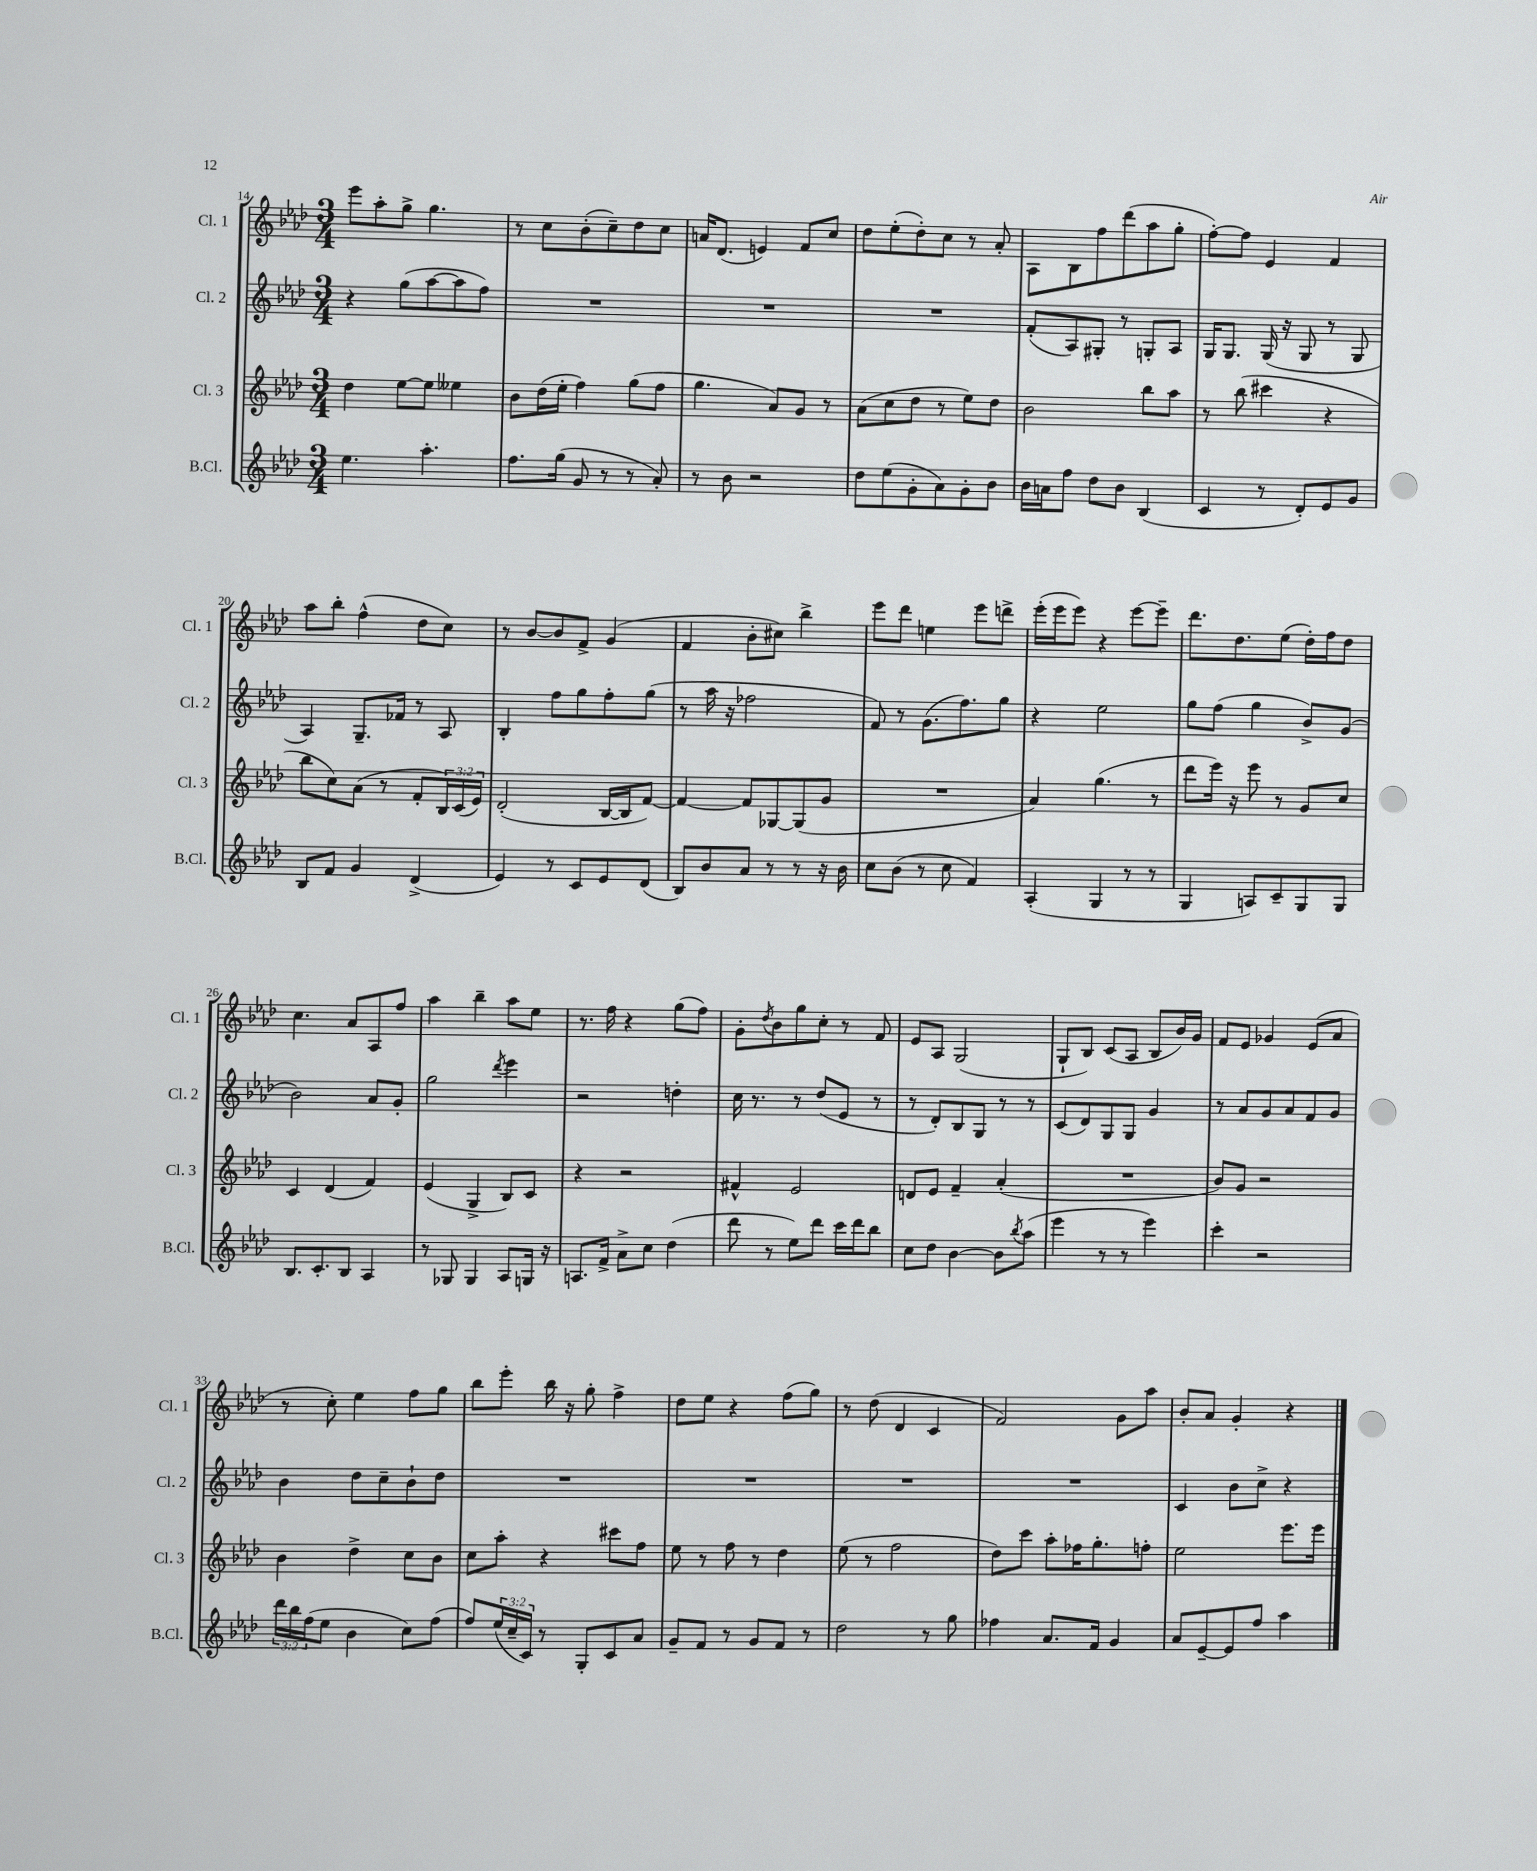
<<
\new StaffGroup <<
\new Staff = "s0" \with { instrumentName = "Cl. 1" shortInstrumentName = "Cl. 1" } {
    \clef treble \key aes \major \numericTimeSignature \time 3/4
    ees'''8 aes''8-. g''8-> g''4. |
    r8 c''8 bes'8-.( c''8--) des''8 c''8 |
    a'16 des'8.( e'4) f'8 c''8 |
    des''8 ees''8-.( des''8-.) c''8 r8 aes'8-. |
    aes8 bes8 f''8 des'''8( aes''8 g''8-. |
    f''8~-.) f''8 ees'4 f'4 |
    aes''8 bes''8-. f''4-^( des''8 c''8) |
    r8 bes'8~ bes'8 f'8-> g'4( |
    f'4 bes'8-. cis''8) bes''4-> |
    ees'''8 des'''8 e''4 ees'''8 d'''8-> |
    ees'''16-.( ees'''16 ees'''8) r4 ees'''8~ ees'''8-- |
    des'''8. des''8. ees''8( des''16-.) f''16 des''8 |
    c''4. aes'8 aes8 f''8 |
    aes''4 bes''4-- aes''8 ees''8 |
    r8. f''16 r4 g''8( f''8) |
    g'8-. \acciaccatura { des''8 } bes'8 g''8 c''8-. r8 f'8 |
    ees'8 aes8 g2( |
    g8-! bes8) c'8( aes8 bes8 bes'16) g'16 |
    f'8 ees'8 ges'4 ees'8( aes'8 |
    r8 c''8-.) ees''4 f''8 g''8 |
    bes''8 ees'''8-. bes''16 r16 g''8-. f''4-> |
    des''8 ees''8 r4 f''8( g''8) |
    r8 des''8( des'4 c'4 |
    f'2) g'8 aes''8 |
    bes'8-. aes'8 g'4-. r4 \bar "|." |
}
\new Staff = "s1" \with { instrumentName = "Cl. 2" shortInstrumentName = "Cl. 2" } {
    \clef treble \key aes \major \numericTimeSignature \time 3/4
    r4 g''8( aes''8~ aes''8 f''8) |
    R2. |
    R2. |
    R2. |
    f'8-.( aes8) gis8-. r8 g8-. aes8 |
    g16 g8. g16( r16 g8 r8 g8 |
    aes4) g8.-- fes'16 r8 aes8 |
    bes4-. f''8 g''8 f''8-. g''8( |
    r8 aes''16 r16 fes''2 |
    f'8) r8 g'8.( f''8.) g''8 |
    r4 ees''2 |
    g''8 f''8( g''4 bes'8->) g'8( |
    bes'2) aes'8 g'8-. |
    g''2 \acciaccatura { des'''8 } ees'''4 |
    r2 d''4-. |
    c''16 r8. r8 des''8( ees'8 r8 |
    r8 des'8-.) bes8 g8 r8 r8 |
    c'8( des'8) g8 g8 g'4 |
    r8 aes'8 g'8 aes'8 f'8 g'8 |
    bes'4 des''8 c''8-- bes'8-! des''8 |
    R2. |
    R2. |
    R2. |
    R2. |
    c'4 bes'8 c''8-> r4 \bar "|." |
}
\new Staff = "s2" \with { instrumentName = "Cl. 3" shortInstrumentName = "Cl. 3" } {
    \clef treble \key aes \major \numericTimeSignature \time 3/4 \override Staff.TupletNumber.text = #tuplet-number::calc-fraction-text
    des''4 ees''8~ ees''8 eeses''4 |
    bes'8 des''16( ees''16-. f''4) g''8( f''8 |
    g''4. aes'8) g'8 r8 |
    aes'8( c''8 des''8 r8 ees''8) des''8 |
    bes'2 bes''8 aes''8 |
    r8 bes''8( cis'''4 r4 |
    bes''8 c''8) aes'8( r8 f'8-. \tuplet 3/2 { bes16) c'16( ees'16) } |
    des'2-.( bes16~ bes16 f'8~) |
    f'4~ f'8 ges8~ ges8( g'8 |
    R2. |
    aes'4) g''4.( r8 |
    des'''8 ees'''16) r16 ees'''8 r8 g'8 c''8 |
    c'4 des'4( f'4) |
    ees'4( g4-> bes8) c'8 |
    r4 r2 |
    fis'4-^ ees'2 |
    d'8 ees'8 f'4-- aes'4-.( |
    R2. |
    bes'8) g'8 r2 |
    bes'4 des''4-> c''8 bes'8 |
    c''8 aes''8-. r4 cis'''8 f''8 |
    ees''8 r8 f''8 r8 des''4 |
    ees''8( r8 f''2 |
    des''8) c'''8 aes''8-. fes''16 g''8.-. f''8-. |
    ees''2 ees'''8. ees'''16 \bar "|." |
}
\new Staff = "s3" \with { instrumentName = "B.Cl." shortInstrumentName = "B.Cl." } {
    \clef treble \key aes \major \numericTimeSignature \time 3/4 \override Staff.TupletNumber.text = #tuplet-number::calc-fraction-text
    ees''4. aes''4.-. |
    f''8. g''16( g'8 r8 r8 aes'8-.) |
    r8 bes'8 r2 |
    des''8 ees''8( g'8-. aes'8) g'8-. bes'8 |
    bes'16 a'16 f''8 des''8 bes'8 bes4( |
    c'4 r8 des'8-.) ees'8 g'8 |
    bes8 f'8 g'4 des'4->( |
    ees'4) r8 c'8 ees'8 des'8( |
    bes8) bes'8 aes'8 r8 r8 r16 bes'16 |
    c''8 bes'8( r8 c''8 f'4) |
    aes4-.( g4 r8 r8 |
    g4 a8) c'8-- g8 g8 |
    bes8. c'8.-. bes8 aes4 |
    r8 ges8 ges4 aes8 g16 r16 |
    a8. f'16-> aes'8-> c''8 des''4( |
    des'''8 r8 ees''8) des'''8 c'''16 des'''16 bes''8 |
    c''8 des''8 bes'4~ bes'8 \acciaccatura { bes''8 } aes''8( |
    ees'''4 r8 r8 ees'''4) |
    c'''4-. r2 |
    \tuplet 3/2 { des'''16 bes''16 f''16( } ees''8 bes'4 c''8) f''8( |
    f''8) \tuplet 3/2 { ees''16( c''16-- c'16) } r8 g8-. c'8 aes'8 |
    g'8-- f'8 r8 g'8 f'8 r8 |
    des''2 r8 g''8 |
    fes''4 aes'8. f'16 g'4 |
    aes'8 ees'8~-- ees'8 f''8 aes''4 \bar "|." |
}
>>
>>
\layout { \context { \Score currentBarNumber = #14 } }
